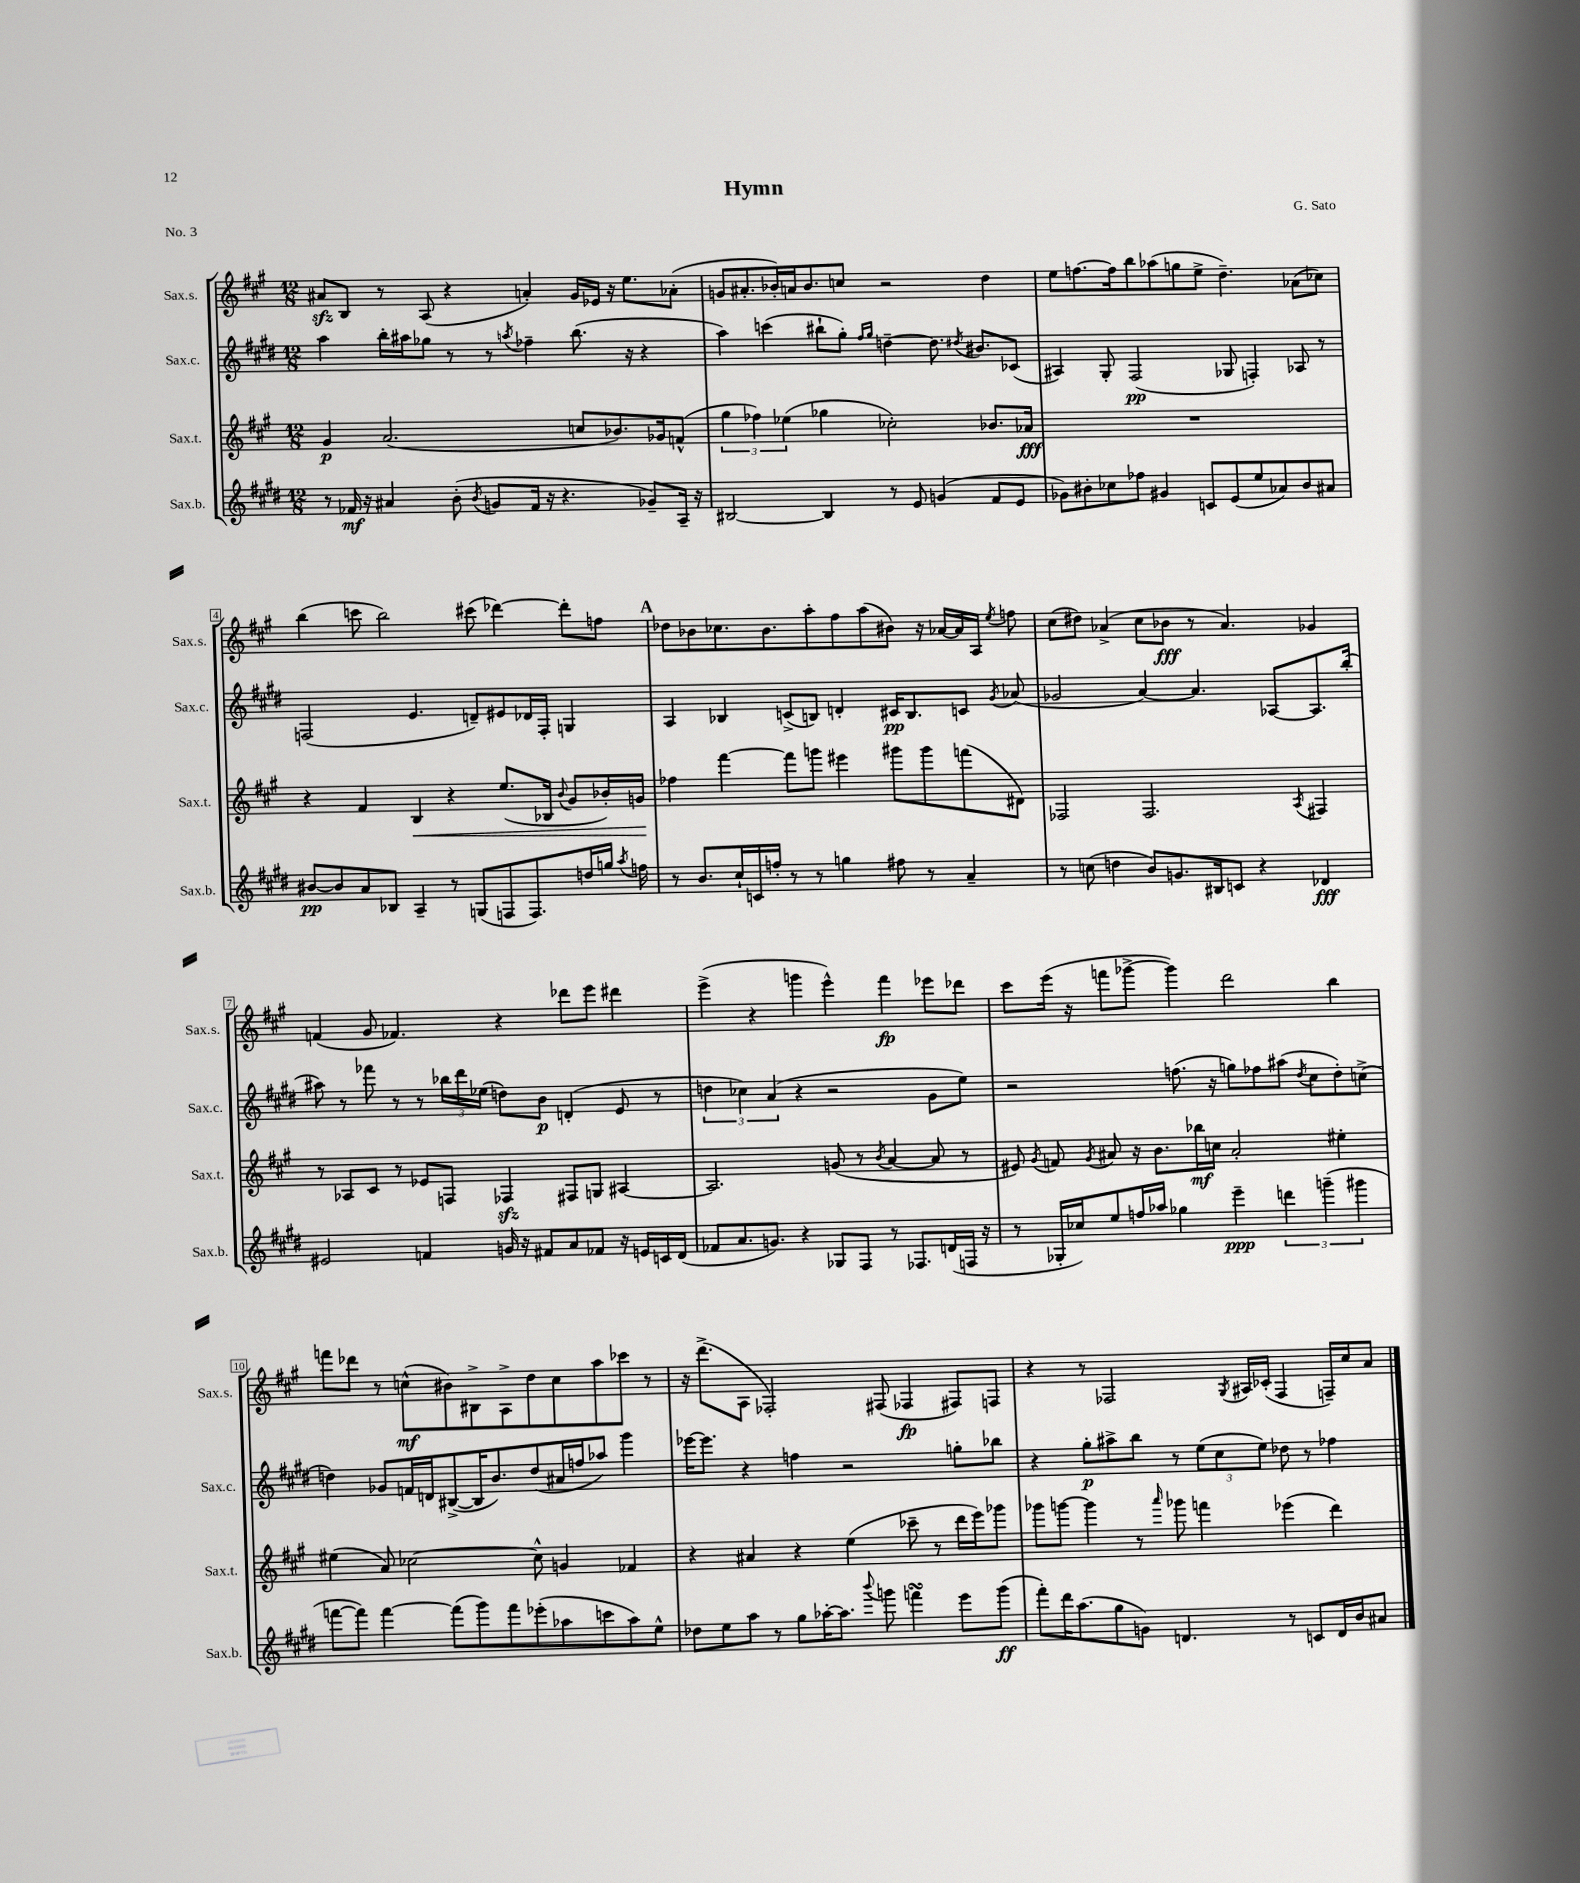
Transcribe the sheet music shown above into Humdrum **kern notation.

**kern	**dynam	**kern	**dynam	**kern	**dynam	**kern	**dynam
*part4	*part4	*part3	*part3	*part2	*part2	*part1	*part1
*staff4	*staff4	*staff3	*staff3	*staff2	*staff2	*staff1	*staff1
*I"Sax.b.	*	*I"Sax.t.	*	*I"Sax.c.	*	*I"Sax.s.	*
*I'Sax.b.	*	*I'Sax.t.	*	*I'Sax.c.	*	*I'Sax.s.	*
*clefG2	*	*clefG2	*	*clefG2	*	*clefG2	*
*k[f#c#g#d#]	*	*k[f#c#g#]	*	*k[f#c#g#d#]	*	*k[f#c#g#]	*
*M12/8	*	*M12/8	*	*M12/8	*	*M12/8	*
=1	=1	=1	=1	=1	=1	=1	=1
8r	.	4g#/	p	4aa\	.	8a#Xzz/L	.
16f-X/	mf	.	.	.	.	8B/J	.
16r	.	.	.	.	.	.	.
4a#X/	.	(2.a/	.	16bb'\LL	.	8r	.
.	.	.	.	16aa#X\J	.	.	.
.	.	.	.	8gg-X\J	.	(8A/	.
(8b'\	.	.	.	8r	.	4r	.
8qb/	.	.	.	.	.	.	.
8gn/L	.	.	.	8r	.	.	.
.	.	.	.	8qaan/	.	.	.
16f-/Jk	.	.	.	4ff-X~\	.	4an'/)	.
16r	.	.	.	.	.	.	.
4.r	.	.	.	.	.	.	.
.	.	8ccn/L	.	(8.bb\	.	16g#/LL	.
.	.	.	.	.	.	16e-X/JJ	.
.	.	8.b-X/)	.	.	.	16r	.
.	.	.	.	16r	.	8.ee\L	.
8g-X~/L)	.	.	.	4r	.	.	.
.	.	16g-X/k	.	.	.	.	.
16A~/Jk	.	(8fn^^/J	.	.	.	(8a-X'\J	.
16r	.	.	.	.	.	.	.
=2	=2	=2	=2	=2	=2	=2	=2
[2B#X/	.	6gg#\	.	4aa\)	.	8gn/L	.
.	.	.	.	.	.	8.a#X'/	.
.	.	6ff-X\)	.	.	.	.	.
.	.	.	.	(4cccn\	.	.	.
.	.	.	.	.	.	16b-X'/L)	.
.	.	(6ee-X\	.	.	.	.	.
.	.	.	.	.	.	16an/J	.
.	.	.	.	.	.	8.b-/	.
4B#/]	.	4gg-X\	.	8bb#X`\L	.	.	.
.	.	.	.	8gg#'\J)	.	8ccn/J	.
.	.	.	.	16qqff#/LL	.	.	.
.	.	.	.	16qqgg#/JJ	.	.	.
8r	.	2cc-X'\)	.	[4ddn~\	.	2r	.
8e/	.	.	.	.	.	.	.
(4gn/	.	.	.	8.dd\]	.	.	.
.	.	.	.	8qdd#X/	.	.	.
.	.	.	.	8.b#X/L	.	.	.
8f#/L	.	8.b-X/L	.	.	.	4dd\	.
8e/J	.	.	.	(8c-X/J	.	.	.
.	.	16a-X/Jk	fff	.	.	.	.
=3	=3	=3	=3	=3	=3	=3	=3
8g-X\L)	.	1.r	.	4A#X/)	.	8ee\L	.
8b#X'\	.	.	.	.	.	[8.ffn\	.
8cc-X\	.	.	.	8G#'/	.	.	.
.	.	.	.	.	.	16ff\k]	.
8ff-X\J	.	.	.	(2F#/	pp	8bb\	.
4g#X/	.	.	.	.	.	(8aa-X\	.
.	.	.	.	.	.	8ggn\	.
8cn/L	.	.	.	.	.	8ee^\J	.
(8e/	.	.	.	8G-X/	.	4.dd~\)	.
8ee/	.	.	.	4Fn'/)	.	.	.
8a-X/)	.	.	.	.	.	.	.
8b#/	.	.	.	8A-X/	.	(8a-X\L	.
8a#X/J	.	.	.	8r	.	8cc-X\J)	.
!!LO:LB:g=z
=4	=4	=4	=4	=4	=4	=4	=4
[8b#X/L	pp	4r	.	(2Fn/	.	(4bb\	.
8b#/]	.	.	.	.	.	.	.
8a/	.	4f#/	.	.	.	8cccn\	.
8B-X/J	.	.	.	.	.	2bb\)	.
!	!	!	!LO:HP:b	!	!	!	!
4A~/	.	4B/	<	4.e/	.	.	.
8r	.	4r	.	.	.	.	.
(8Gn/L	.	.	.	8dn~/L)	.	(8ccc#X\	.
8Fn/	.	(8.ee/L	.	8e#X/	.	[4ddd-X\)	.
8.F/)	.	.	.	16d-X/L	.	.	.
.	.	16B-X/Jk	.	16F'/JJ	.	.	.
.	.	8qqb/	.	.	.	.	.
.	.	8g#/L	.	4Gn/	.	8ddd-'\L]	.
16ddn/L	.	.	.	.	.	.	.
16ggn/JJ	.	16b-X'/L)	.	.	.	8ffn\J	.
8qaa/	.	.	.	.	.	.	.
16ffn\	.	16gn/JJ	.	.	.	.	.
.	.	.	[	.	.	.	.
!!LO:REH:place=s1:t=A
=5	=5	=5	=5	=5	=5	=5	=5
8r	.	4ff-X\	.	4A/	.	8dd-X\L	.
8.b/L	.	.	.	.	.	8b-X\	.
.	.	[4fff#\	.	4B-X/	.	8.cc-X\	.
16cc#`/L	.	.	.	.	.	.	.
16cn/	.	.	.	.	.	.	.
16ffn'/JJ	.	.	.	.	.	8.b-\	.
8r	.	8fff#\L]	.	(8cn^/L	.	.	.
8r	.	8gggn\J	.	8Bn/J)	.	8aa'\	.
4ggn\	.	4eee#X\	.	4dn'/	.	8ff#\	.
.	.	.	.	.	.	(8aa\	.
8ff#X\	.	8ggg#X\L	.	16c#X/KL	pp	8b#X\J)	.
.	.	.	.	8.B/	.	.	.
8r	.	8ggg#\	.	.	.	16r	.
.	.	.	.	.	.	[16a-X/LL	.
4a~/	.	(8fffn\	.	8cn/J	.	16a-/]	.
.	.	.	.	.	.	16A/JJ	.
.	.	.	.	8qg#/	.	8qee/	.
.	.	8d#X\J)	.	(8a-X/	.	8ffn\	.
=6	=6	=6	=6	=6	=6	=6	=6
8r	.	2F-X/	.	2g-X/	.	(8cc#\L	.
(8ccn\	.	.	.	.	.	8dd#X\J)	.
4ddn\	.	.	.	.	.	(4a-X^/	.
8b/L)	.	2.F-/	.	[4a/)	.	8cc#\L	.
8.gn/	.	.	.	.	.	8b-X\J	fff
.	.	.	.	4.a/]	.	8r	.
16B#X/k	.	.	.	.	.	.	.
8cn/J	.	.	.	.	.	4.a-/)	.
4r	.	.	.	.	.	.	.
.	.	.	.	[8A-X/L	.	.	.
.	.	8qA/	.	.	.	.	.
4d-X/	fff	4F#X/	.	8.A-/]	.	4g-X/	.
.	.	.	.	(16bb'/Jk	.	.	.
!!LO:LB:g=z
=7	=7	=7	=7	=7	=7	=7	=7
2e#X/	.	8r	.	8aa#X\)	.	(4fn/	.
.	.	8A-X/L	.	8r	.	.	.
.	.	8c#/J	.	8fff-X\	.	8g#/	.
.	.	8r	.	8r	.	4.f-X/)	.
4fn/	.	8e-X/L	.	8r	.	.	.
.	.	8Fn/J	.	24bb-X\LL	.	.	.
.	.	.	.	24ddd#\	.	.	.
.	.	.	.	(24ee-X\JJ	.	.	.
16gn/	.	4F-Xzz/	.	8ddn\L)	.	4r	.
16r	.	.	.	.	.	.	.
8f#X/L	.	.	.	8b\J	p	.	.
8a/	.	8F#X/L	.	(4dn'/	.	8ddd-X\L	.
8f-X/J	.	8Gn/J	.	.	.	8eee\J	.
16r	.	[4A#X/	.	8e/	.	4ddd#X\	.
16en/LL	.	.	.	.	.	.	.
16cn/	.	.	.	8r	.	.	.
(16d#/JJ	.	.	.	.	.	.	.
=8	=8	=8	=8	=8	=8	=8	=8
8f-X/L	.	2.A#/]	.	6ddn\	.	(4eee^\	.
8.a/	.	.	.	.	.	.	.
.	.	.	.	6cc-X\)	.	.	.
.	.	.	.	.	.	4r	.
8.gn/J)	.	.	.	.	.	.	.
.	.	.	.	(6a/	.	.	.
4r	.	.	.	4r	.	4gggn\	.
8G-X/L	.	(8gn/	.	2r	.	4eee^^\)	.
8F#/J	.	8r	.	.	.	.	.
.	.	8qb/	.	.	.	.	.
8r	.	[4a/	.	.	.	4fff#\	fp
8.F-X/L	.	.	.	.	.	.	.
.	.	8a/]	.	8g#\L	.	8eee-X\L	.
(16dn/L	.	.	.	.	.	.	.
16Fn/JJ	.	8r	.	8ee\J)	.	8ddd-X\J	.
16r	.	.	.	.	.	.	.
=9	=9	=9	=9	=9	=9	=9	=9
8r	.	8e#X/)	.	2r	.	8ccc#\L	.
.	.	8qg#/	.	.	.	.	.
16G-X'/LL	.	8fn/	.	.	.	(16eee\Jk	.
16cc-X/J)	.	.	.	.	.	16r	.
.	.	8qg#/	.	.	.	.	.
8ee/	.	8a#X/	.	.	.	8fffn\L	.
16ffn/L	.	16r	.	.	.	[8ggg-X^\J	.
16aa-X/JJ	.	8.b\L	.	.	.	.	.
4gg-X\	.	.	.	(8.ffn\	.	4ggg-\])	.
.	.	16bb-X\L	mf	.	.	.	.
.	.	16ccn\JJ	.	16r	.	.	.
4eee~\	ppp	2a#'/	.	8ggn\L)	.	2ddd\	.
.	.	.	.	8ff-X\	.	.	.
6dddn\	.	.	.	(8aa#X\J	.	.	.
.	.	.	.	8qdd#/	.	.	.
.	.	.	.	8cc#\L	.	.	.
(6gggn~\	.	.	.	.	.	.	.
.	.	4ee#X'\	.	8dd#'\)	.	4bb\	.
6ggg#X\	.	.	.	.	.	.	.
.	.	.	.	(8ccn^\J	.	.	.
!!LO:LB:g=z
=10	=10	=10	=10	=10	=10	=10	=10
[8fffn\L	.	(4ee#X\	.	4ddn\)	.	8fffn\L	.
8fff\J])	.	.	.	.	.	8ddd-X\J	.
[4fff\	.	8a/)	.	8g-X/L	.	8r	.
.	.	[2cc-X\	.	16fn/L	.	(8ccn^^\L	mf
.	.	.	.	16dn/J	.	.	.
(8fff\L]	.	.	.	([8B#X^/	.	8b#X\)	.
8ggg#\)	.	.	.	16B#/K]	.	8B#X^\	.
.	.	.	.	8.b/)	.	.	.
8fff\	.	.	.	.	.	8A^\	.
(8eee-X'\	.	8cc-^^\]	.	(8dd/	.	8dd\	.
8aa-X\	.	4gn/	.	16a#X/L	.	8cc\	.
.	.	.	.	16ffn/J	.	.	.
8cccn\	.	.	.	8aa-X/J)	.	8aa\	.
8aa-\)	.	4f-X/	.	4ggg#\	.	8ccc-X\J	.
8ee^^\J	.	.	.	.	.	8r	.
=11	=11	=11	=11	=11	=11	=11	=11
8dd-X\L	.	4r	.	[16eee-X\KL	.	16r	.
.	.	.	.	8.eee-\J]	.	(8.ddd^\L	.
8ee\	.	.	.	.	.	.	.
8aa\J	.	4a#X/	.	4r	.	8A\J	.
8r	.	.	.	.	.	2F-X'/)	.
8gg#\L	.	4r	.	4ffn\	.	.	.
[16aa-X'\K	.	.	.	.	.	.	.
8.aa-\J]	.	.	.	.	.	.	.
.	.	(4ee\	.	2r	.	.	.
8qqbbb/	.	.	.	.	.	.	.
8gggn\	.	.	.	.	.	(8F#X/	.
4fffnsSSs\	.	8ccc-X~\	.	.	.	4F-X/	fp
.	.	8r	.	.	.	.	.
8eee\L	.	16ddd\LL	.	8ggn'\L	.	8F#X/L)	.
.	.	16eee\J)	.	.	.	.	.
(8ggg\J	ff	8ggg-X\J	.	8bb-X\J	.	8Fn/J	.
=12	=12	=12	=12	=12	=12	=12	=12
8fff#'\L)	.	8ggg-X\L	.	4r	.	4r	.
16ddd#\K	.	[8gggn\J	.	.	.	.	.
(8.aa\	.	.	.	.	.	.	.
.	.	4ggg\]	.	8gg#'\L	p	8r	.
8gg#\	.	.	.	8aa#X^\	.	2F-X/	.
8gn\J)	.	8r	.	8bb\J	.	.	.
.	.	16qqaaa/	.	.	.	.	.
4.dn/	.	8ggg-X\	.	8r	.	.	.
.	.	4fffn\	.	(12ee\L	.	.	.
.	.	.	.	12cc#\	.	.	.
.	.	.	.	.	.	8qG#/	.
.	.	.	.	.	.	16A#X/LL	.
.	.	.	.	12ee\J)	.	.	.
.	.	.	.	.	.	(16c-X'/JJ	.
8r	.	(4eee-X\	.	8dd-X\	.	4F-/	.
8cn/L	.	.	.	8r	.	.	.
16d/L	.	4ddd\)	.	4ff-X\	.	16Fn~/LL)	.
16b/J	.	.	.	.	.	16cc#/J	.
8a#X/J	.	.	.	.	.	8a/J	.
==	==	==	==	==	==	==	==
*-	*-	*-	*-	*-	*-	*-	*-
